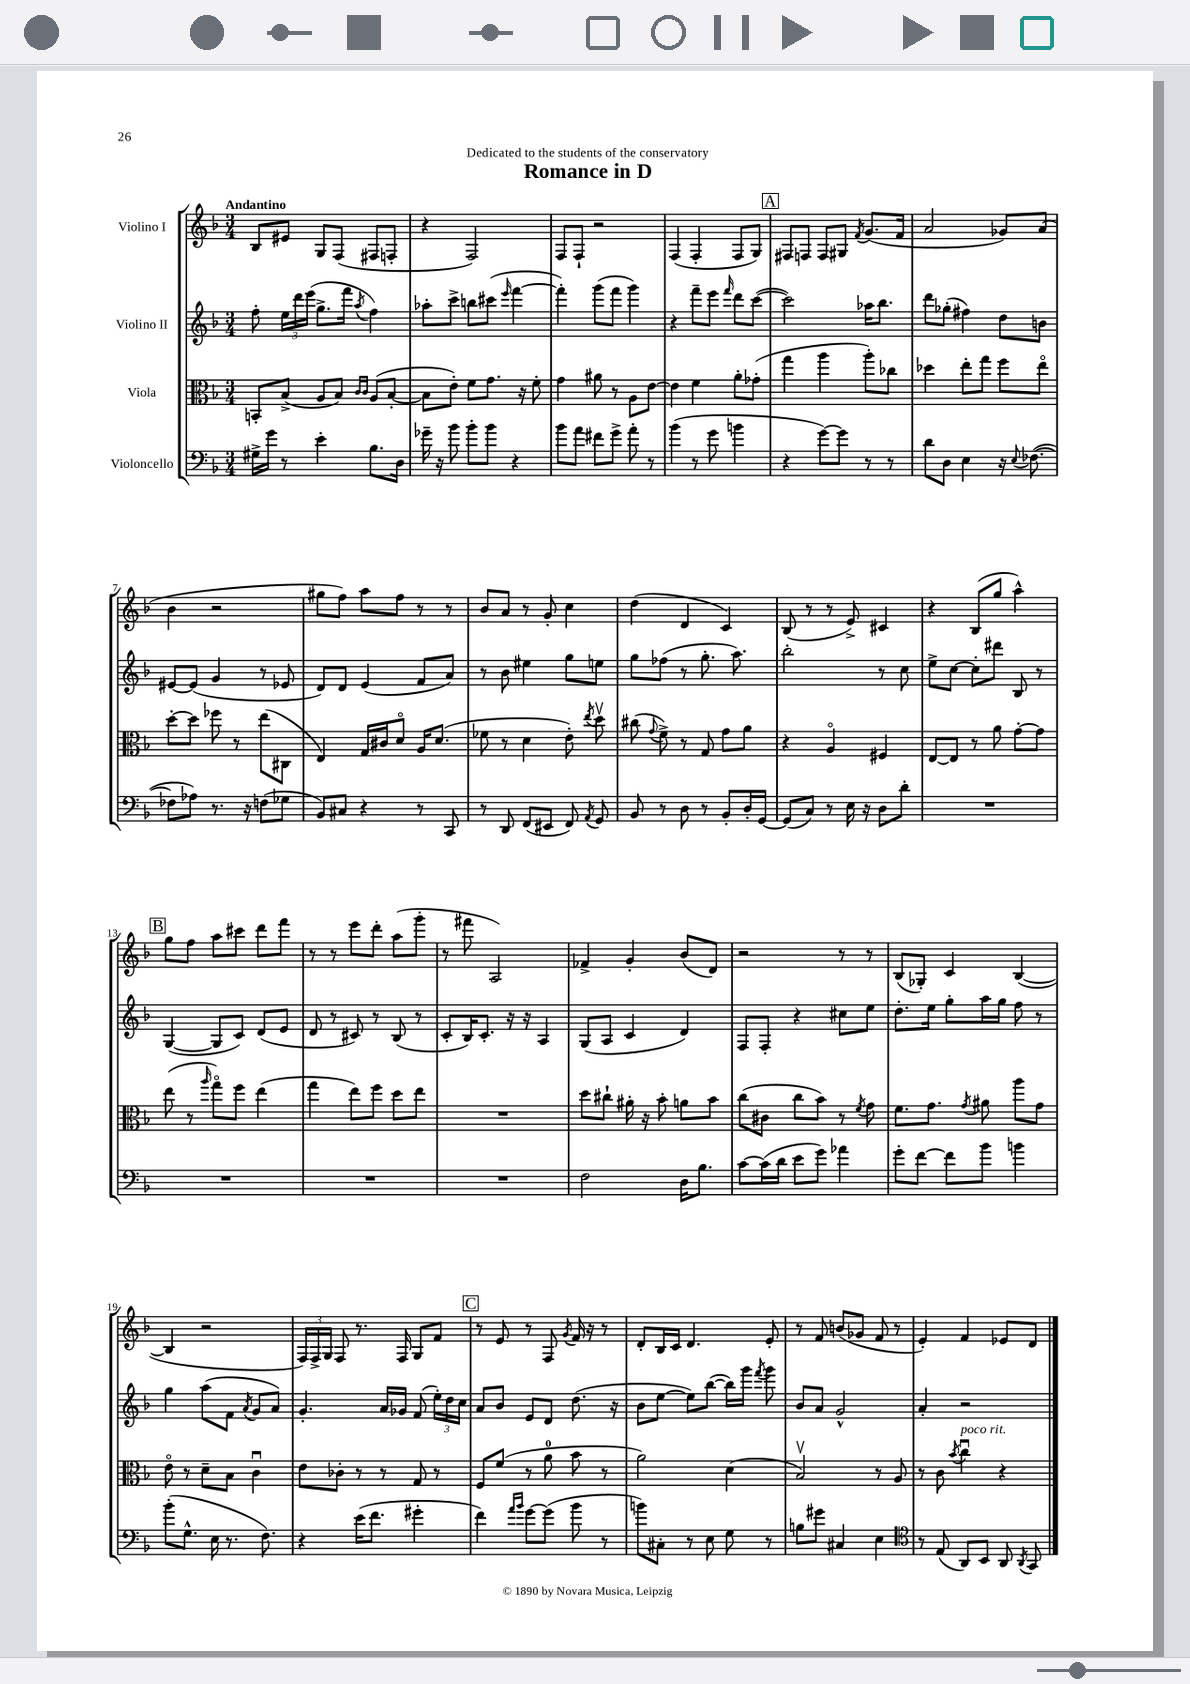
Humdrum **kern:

**kern	**kern	**kern	**kern
*staff4	*staff3	*staff2	*staff1
*clefF4	*clefC3	*clefG2	*clefG2
*k[b-]	*k[b-]	*k[b-]	*k[b-]
*M3/4	*M3/4	*M3/4	*M3/4
16G#^	8BB'	8ff'	8B-
16g	.	.	.
8r	(8B-^	24ee	8e#
.	.	24ddd	.
.	.	(24eee	.
4e'	8A	8.gg^	8G
.	8B-)	.	(8F
.	.	16fff	.
.	16qqc	.	.
.	16qqc	8qaa	.
8.B-	(8A	4ff)	8F#
.	[8B-'	.	8F'
16D	.	.	.
=	=	=	=
16g-~	8B-]	8aa-'	4r
16r	.	.	.
8b-	8e')	8ccc^	.
8b-'	8f	8bb	2F)
8b-	8.g	(8ccc#	.
.	.	16qqeee	.
4r	.	[4fff	.
.	16r	.	.
.	8f'	.	.
=	=	=	=
8b-	4g	4fff'])	8F
8a	.	.	8F`
8f#	8a#	(8ggg	2r
8g^	8r	8fff	.
8a'	8A	4ggg)	.
8r	[8e	.	.
=	=	=	=
(4b-	4e]	4r	(4F
8r	4f	8fff~	4F'
8g	.	8eee	.
.	.	16qqfff	.
4b	8a'	8ddd	8F
.	(8g-'	([8ccc	8G)
=	=	=	=
4r	4gg	2ccc])	8F#
.	.	.	8F
[8g)	4aa	.	8F
8g]	.	.	8G#
.	.	.	8qf
8r	8aa')	16aa-	(8.g
.	.	8.bb-	.
8r	8cc-	.	.
.	.	.	16f
=	=	=	=
8d	4dd-	8ddd	2a
8D	.	(8gg-'	.
4E	8ee'	4ff#)	.
.	8gg	.	.
16r	8ff	8dd	8g-)
8qqE	.	.	.
([8.F-	.	.	.
.	8eeo	8b	(8a
=	=	=	=
8F-]	[8dd'	[8e#	4b-
8A-)	8dd]	(8e#]	.
8.r	8ff-	4g	2r
.	8r	.	.
16r	.	.	.
(8F	(8ee	8r	.
8G-	8C#	8e-	.
=	=	=	=
8BB-)	4E)	8d)	8gg#
8C#	.	8d	8ff)
4r	16G	(4e	8aa
.	16c#	.	.
.	8do	.	8ff
8r	16A	8f	8r
.	(8.d	.	.
8CC	.	8a)	8r
=	=	=	=
8r	8f-	8r	8b-
8DD	8r	8b-	8a
(8FF	4d	4ee#	8r
8EE#	.	.	8g'
8FF)	8e')	8gg	4cc
8qAA	8qee	.	.
8GG	8ddv	8ee	.
=	=	=	=
8BB-	(8cc#	8gg	(4dd
.	8qqg	.	.
8r	8f^)	(8ff-	.
8D	8r	8r	4d
8r	8G	8.gg'	.
8BB-'	8g	.	4c)
.	.	8.aa)	.
16D'	8a	.	.
[16GG	.	.	.
=	=	=	=
(8GG]	4r	2bb-'	(8B-
8C)	.	.	8r
8r	4Ao	.	8r
16E	.	.	8e^)
16r	.	.	.
8D	4F#	8r	4c#
8d'	.	8cc	.
=	=	=	=
2.r	[8E	8ee^	4r
.	8E]	[8cc	.
.	8r	8cc']	(8B-
.	8a	8ddd#	8gg
.	[8g'	8B-	4aa^^)
.	8g]	8r	.
=	=	=	=
2.r	(8ee	([4G	8gg
.	8r	.	8ff
.	16qqaa	.	.
.	8ggo)	8G]	8aa
.	8ff	8c)	8ccc#
.	(4ee	(8d	8ddd
.	.	8e	8fff
=	=	=	=
2.r	4gg	8d	8r
.	.	8r	8r
.	8ee)	8c#)	8eee
.	8ff	8r	8ddd'
.	8dd	(8B-	(8aa
.	8ee	8r	8ggg'
=	=	=	=
2.r	2.r	8c'	8r
.	.	16B-)	8fff#
.	.	8.c'	.
.	.	.	2A)
.	.	16r	.
.	.	16r	.
.	.	4A	.
=	=	=	=
2F	8dd	(8G	4f-^
.	8cc#`	8A	.
.	16a#'	4c	4g'
.	16r	.	.
.	8b-'	.	.
16D	8a	4d)	(8b-
8.B-	.	.	.
.	8b-	.	8d)
=	=	=	=
[8c	(8cc	8F	2r
(16c]	8c#	8F'	.
16d	.	.	.
8e	8cc	4r	.
8g)	8b-)	.	.
4a-	8r	8cc#	8r
.	8qf	.	.
.	8g	8ee	8r
=	=	=	=
8g'	8.f	8.dd'	(8B-
[8f	.	.	8G-')
.	8.g	16ee	.
8f]	.	8gg'	4c
.	8qg	.	.
8b-	8a#	16aa	.
.	.	16gg	.
4b	8aa	8ff	([4B-
.	8g	8r	.
=	=	=	=
(8b-'	8eo	4gg	4B-]
8.G^^	8r	.	.
.	8d~	(8aa	2r
16E	.	.	.
8.r	8B-	8f	.
.	.	8qa	.
.	4cu	8g	.
8.F)	.	.	.
.	.	8a)	.
=	=	=	=
4r	8e	4.g'	24F)
.	.	.	24F^
.	.	.	24G
.	8c-'	.	8F
(16e	8r	.	8.r
8.f	.	.	.
.	8r	16a	.
.	.	16g-	16F
4g#'	8G	(8f	8G
.	8r	24ee')	8f
.	.	24dd	.
.	.	24cc	.
=	=	=	=
4f)	8F	8a	8r
.	(8f	8b-	8e
16qqa	.	.	.
16qqb-	.	.	.
[8g	8r	8e	8r
(8g]	8a	8d	8F
.	.	.	8qg
8b-	8b-	(8.dd	16f
.	.	.	16r
8r	8r	.	8r
.	.	16r	.
=	=	=	=
8b)	2a)	8b-	8d'
8C#'	.	[8ee	16B-
.	.	.	16c
8r	.	8ee])	4.d
8E	.	([8bb-	.
8G	(4d	16bb-])	.
.	.	16ggg	.
.	.	8qfff	.
8r	.	8ggg	8e'
=	=	=	=
8B	2B-v)	8b-	8r
8g#	.	8a	8f
4C#	.	2g^^	(8b
.	.	.	8g-
4E	8r	.	8f
.	8A	.	8r
=	=	=	=
*clefC4	*	*	*
8r	8r	4a'	4e')
(8E	8c	.	.
.	8qb-	.	.
8AA)	4ccu	2r	4f
8BB-	.	.	.
8AA	4r	.	8e-
8qAA	.	.	.
8GG	.	.	8d
==	==	==	==
*-	*-	*-	*-
